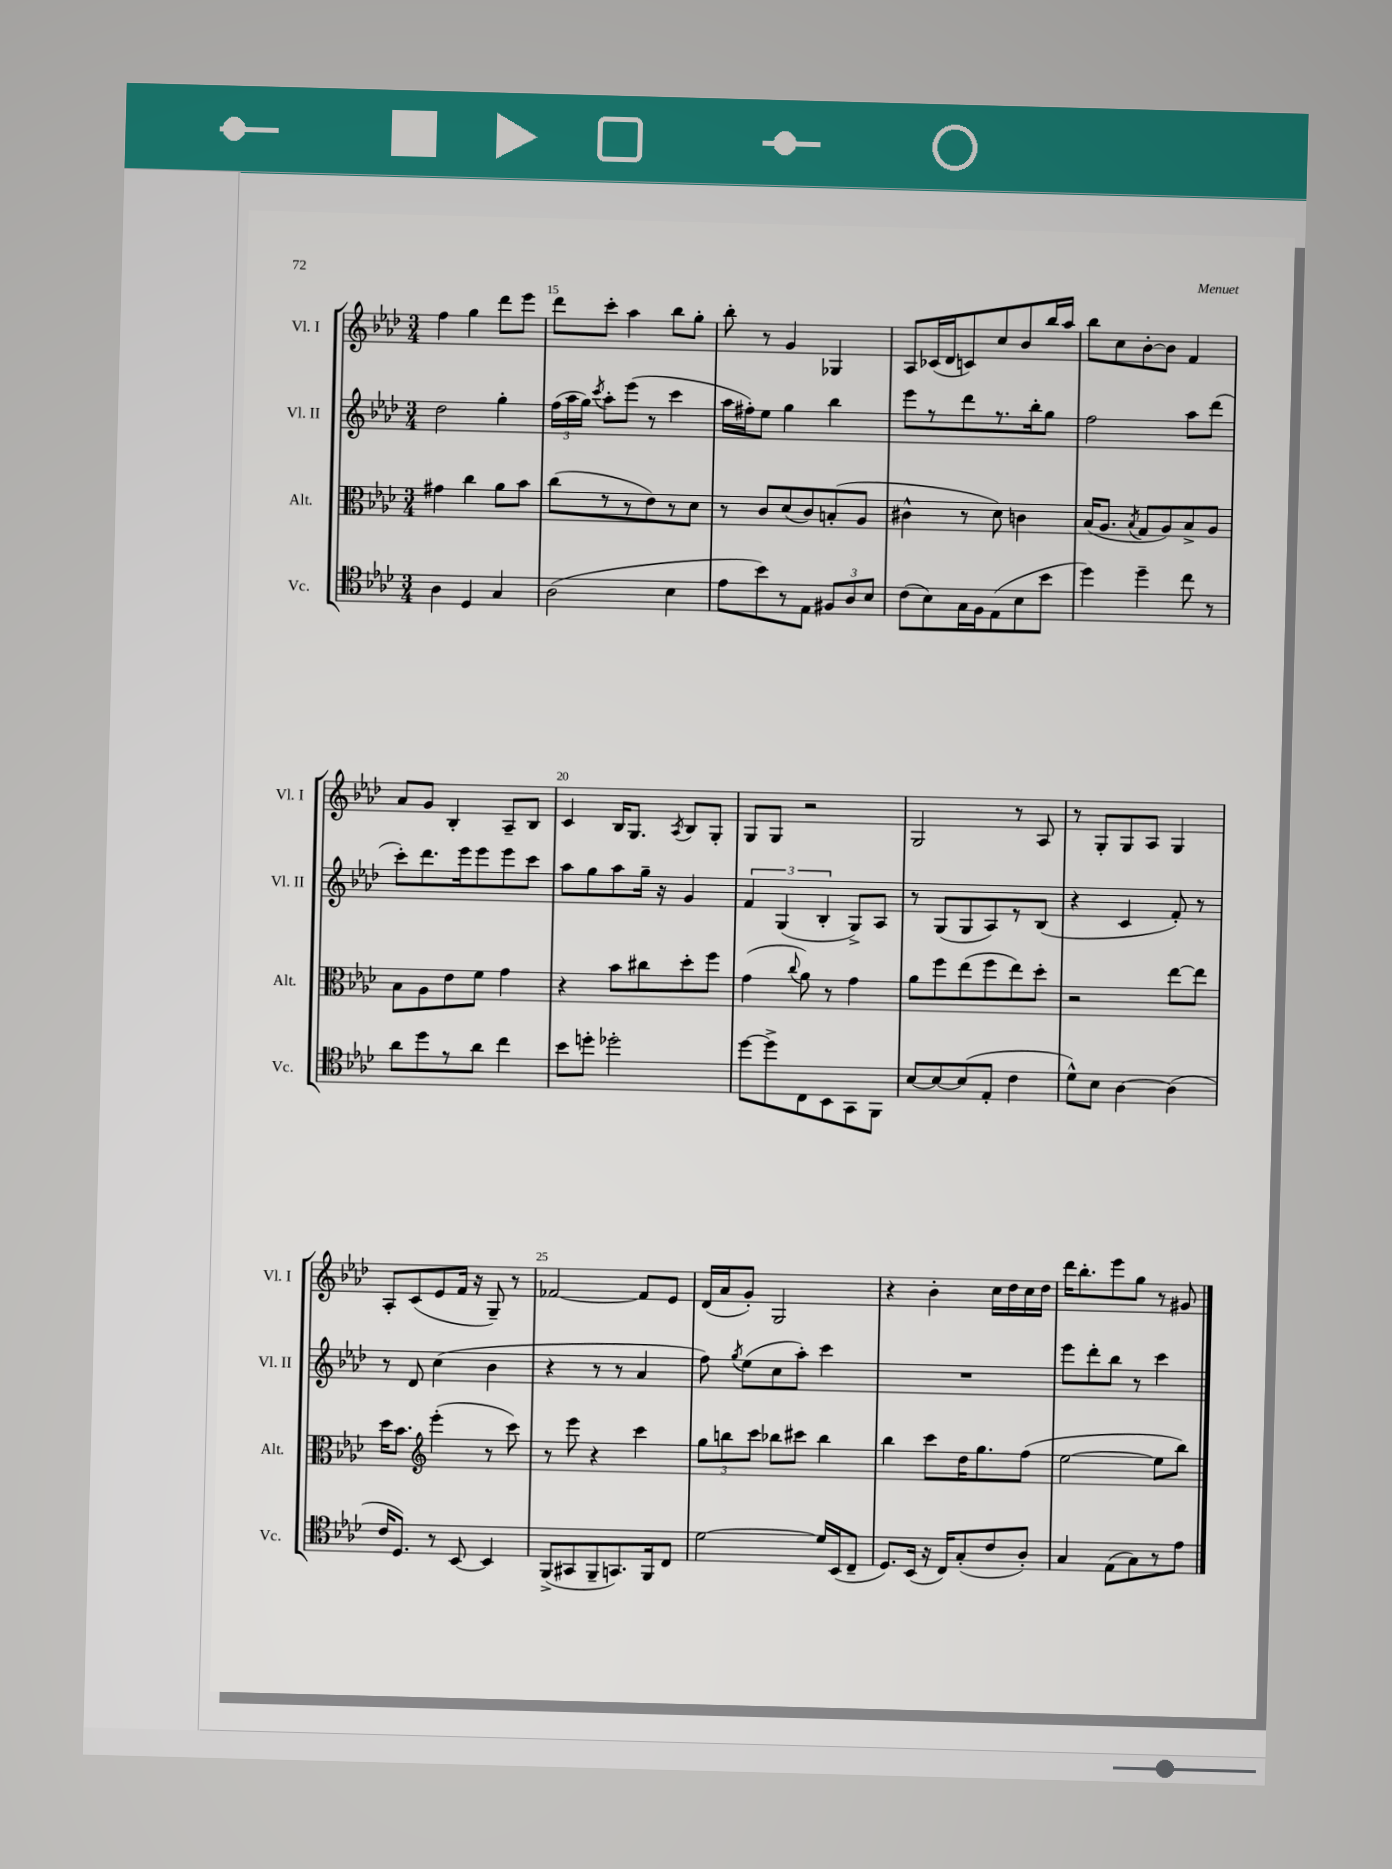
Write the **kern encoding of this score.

**kern	**kern	**kern	**kern
*part4	*part3	*part2	*part1
*staff4	*staff3	*staff2	*staff1
*I"Vc.	*I"Alt.	*I"Vl. II	*I"Vl. I
*I'Vc.	*I'Alt.	*I'Vl. II	*I'Vl. I
*clefC4	*clefC3	*clefG2	*clefG2
*k[b-e-a-d-]	*k[b-e-a-d-]	*k[b-e-a-d-]	*k[b-e-a-d-]
*M3/4	*M3/4	*M3/4	*M3/4
=14	=14	=14	=14
4A-\	4g#X\	2dd-\	4ff\
4D-/	4cc\	.	4gg\
4G/	8a-\L	4gg'\	8ddd-\L
.	8b-\J	.	8eee-\J
=15	=15	=15	=15
(2A-\	(8cc\L	(24ff\LL	8ddd-\L
.	.	24aa-\	.
.	.	24gg\JJ)	.
.	.	8qccc/	.
.	8r	8aa-'\L	8ccc'\J
.	8r	(8eee-\J	4aa-\
.	8e-\)	8r	.
4B-\	8r	4ccc\	8bb-\L
.	8d-\J	.	8gg'\J
=16	=16	=16	=16
8e-\L	8r	16aa-\LL	8bb-'\
.	.	16ff#X'\J)	.
8b-\)	8c/L	8ee-\J	8r
8r	(8d-/	4gg\	4g/
8E-\J	8c/)	.	.
12F#X/L	(8Bn'/	4bb-\	4G-X/
12A-/	.	.	.
.	8A-/J	.	.
12B-/J	.	.	.
=17	=17	=17	=17
(8c\L	4c#X^^\	8eee-\L	8A-/L
8B-\)	.	8r	(16c-X/L
.	.	.	16d-/J
16G\L	8r	8ddd-\	8cn/)
16F\J	.	.	.
(8E-\	8d-\)	8.r	8cc/
8B-\	4cn\	.	8b-/
.	.	16bb-'\k	.
8b-\J	.	8gg\J	16bb-/L
.	.	.	16aa-/JJ
=18	=18	=18	=18
4dd-\)	(16B-/KL	2ff\	8bb-\L
.	8.A-/J	.	.
.	.	.	8cc\
.	8qB-/	.	.
4dd-~\	8G/L	.	[8b-'\
.	8A-/)	.	8b-\J]
8cc\	8B-^/	8aa-\L	4f/
8r	8A-/J	(8ddd-\J	.
!!LO:LB:g=z
=19	=19	=19	=19
8a-\L	8B-\L	8ccc'\L)	8a-/L
8dd-\	8A-\	8.ddd-\	8g/J
8r	8e-\	.	4B-'/
.	.	16eee-\k	.
8a-\J	8f\J	8eee-\	.
4cc\	4g\	8eee-\	8A-~/L
.	.	8ccc\J	8B-/J
=20	=20	=20	=20
8b-\L	4r	8aa-\L	4c/
8ddn'\J	.	8gg\	.
2dd-X'\	8b-\L	8aa-\	16B-/KL
.	.	.	8.G/J
.	8cc#X\	16gg~\Jk	.
.	.	16r	.
.	.	.	8qA-/
.	8dd-'\	4g/	8B-/L
.	8ff\J	.	8G'/J
=21	=21	=21	=21
[8dd-\L	(4g\	6f/	8G/L
8dd-^\]	.	.	8G/J
.	.	(6G/	.
.	8qqcc/	.	.
8C\	8a-\)	.	2r
.	.	6B-'/	.
8BB-\	8r	.	.
8GG\	4g\	8G^/L)	.
8FF\J	.	8A-/J	.
=22	=22	=22	=22
[8B-/L	8a-\L	8r	2G/
8B-/_	8ff\	(8G/L	.
(8B-/]	(8ee-\	8G/	.
8E-'/J	8ff\	8A-/)	.
4c\	8ee-\)	8r	8r
.	8dd-'\J	(8B-/J	8A-/
=23	=23	=23	=23
8d-^^\L)	2r	4r	8r
8B-\J	.	.	8G'/L
[4A-\	.	4c/	8G/
.	.	.	8A-/J
(4A-\]	[8ee-\L	8f'/)	4G/
.	8ee-\J]	8r	.
!!LO:LB:g=z
=24	=24	=24	=24
16c/KL	16dd-\KL	8r	8A-'/L
8.D-/J)	8.b-\J	.	.
.	.	8d-/	(8c/
*	*clefG2	*	*
8r	(4eee-'\	(4cc\	8e-/
[8BB-/	.	.	16f/Jk
.	.	.	16r
4BB-/]	8r	4b-\	8G~/)
.	8ccc\)	.	8r
=25	=25	=25	=25
(8FF^/L	8r	4r	[2f-X/
8GG#X/	8eee-\	.	.
8FF~/	4r	8r	.
8.GGn/)	.	8r	.
.	4ccc\	4a-/	8f-/L]
16FF/k	.	.	.
8C/J	.	.	8e-/J
=26	=26	=26	=26
[2d-\	12gg\L	8ff\)	(16d-/LL
.	.	.	16a-/J
.	12bbn\	.	.
.	.	8qgg/	.
.	.	(8ee-\L	8g'/J)
.	12ccc\J	.	.
.	8bb-X\L	8cc\	2G/
.	8ccc#X\J	8aa-'\J)	.
16d-/LL]	4bb-\	4ccc\	.
(16BB-/J	.	.	.
8C~/J	.	.	.
=27	=27	=27	=27
8.D-/L)	4bb-\	2.r	4r
(16BB-/Jk	.	.	.
16r	8ccc\L	.	4b-'\
16C/KL)	.	.	.
(8G'/	16dd-\K	.	.
.	8.gg\	.	.
8c/	.	.	16cc\LL
.	.	.	16dd-\
8A-'/J)	(8ff\J	.	16cc\
.	.	.	16dd-\JJ
=28	=28	=28	=28
4G/	[2ee-\	8eee-\L	16ddd-\KL
.	.	.	8.bb-'\
.	.	8ddd-'\	.
(8E-\L	.	8bb-\J	8eee-\
8G\)	.	8r	8gg\J
8r	8ee-\L]	4ccc\	8r
8e-\J	8bb-\J)	.	8g#X/
==	==	==	==
*-	*-	*-	*-
